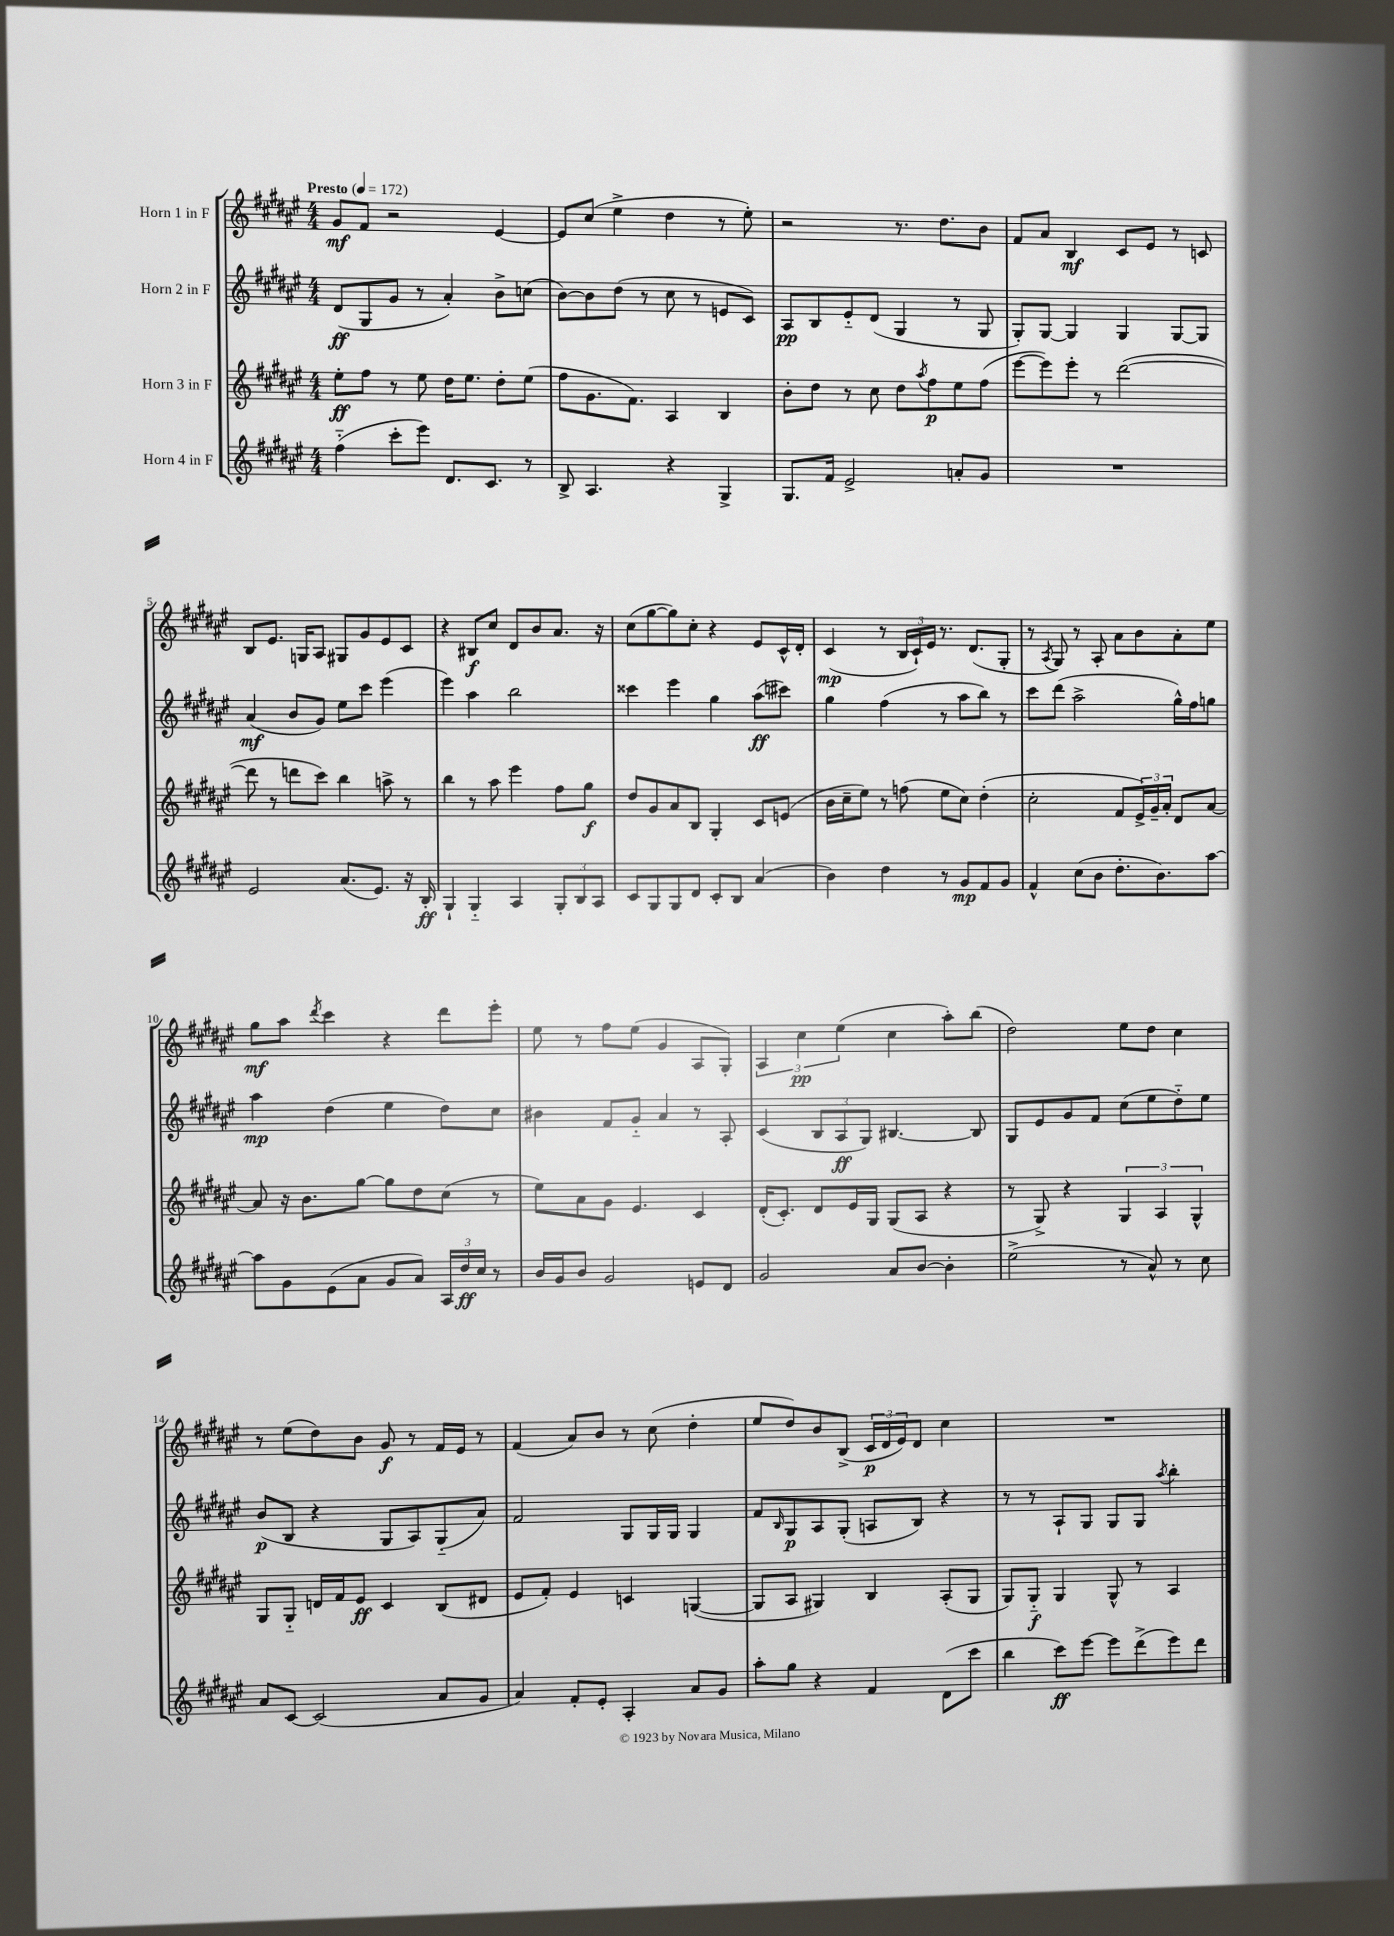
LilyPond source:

<<
\new StaffGroup <<
\new Staff = "s0" \with { instrumentName = "Horn 1 in F" } {
    \clef treble \key fis \major \numericTimeSignature \time 4/4 \tempo "Presto" 4 = 172
    gis'8\mf fis'8 r2 eis'4~ |
    eis'8 cis''8( eis''4-> dis''4 r8 eis''8-.) |
    r2 r8. dis''8. b'8 |
    fis'8 ais'8 b4\mf cis'8 eis'8 r8 c'8 |
    b8 eis'8. g16 ais8 gis8 gis'8 eis'8 cis'8 |
    r4 bis8\f cis''8 dis'8 b'8 ais'8. r16 |
    cis''8( gis''8~ gis''8) cis''8-. r4 eis'8 cis'16-^ dis'16-. |
    cis'4\mp( r8 \tuplet 3/2 { b16 cis'16-!) eis'16 } r8. dis'8.( gis8-. |
    r8 \acciaccatura { ais8 } gis8) r8 ais8-. ais'8 b'8 ais'8-. eis''8 |
    gis''8\mf ais''8 \acciaccatura { dis'''8 } cis'''4 r4 dis'''8 eis'''8-. |
    eis''8 r8 fis''8 eis''8( gis'4 ais8 gis8-.) |
    \tuplet 3/2 { ais4 cis''4\pp eis''4( } cis''4 ais''8-.) b''8( |
    dis''2) eis''8 dis''8 cis''4 |
    r8 eis''8( dis''8) b'8 gis'8\f r8 fis'16 eis'16 r8 |
    fis'4( ais'8) b'8 r8 cis''8( dis''4-. |
    eis''8 dis''8) b'8 b8->( \tuplet 3/2 { cis'16\p dis'16 eis'16) } dis'8 cis''4 |
    R1 \bar "|." |
}
\new Staff = "s1" \with { instrumentName = "Horn 2 in F" } {
    \clef treble \key fis \major \numericTimeSignature \time 4/4
    dis'8\ff( gis8 gis'8 r8 ais'4-.) b'8-> c''8( |
    b'8~) b'8 dis''8( r8 cis''8 r8 e'8 cis'8) |
    ais8\pp b8 eis'8-_ dis'8( gis4 r8 gis8 |
    gis8-.) gis8~ gis4 gis4 gis8~ gis8 |
    ais'4\mf( b'8 gis'8) eis''8 cis'''8 eis'''4( |
    eis'''4) ais''4 b''2 |
    cisis'''4 eis'''4 gis''4 ais''8\ff( cis'''8) |
    gis''4 fis''4( r8 ais''8 b''8) r8 |
    cis'''8 dis'''8( ais''2-> gis''16-^) fis''16 g''8 |
    ais''4\mp dis''4( eis''4 dis''8) cis''8 |
    bis'4 fis'8 gis'8-_ ais'4 r8 ais8-. |
    cis'4( \tuplet 3/2 { b8 ais8\ff gis8) } bis4.~ bis8 |
    gis8 eis'8 gis'8 fis'8 cis''8( eis''8 dis''8-_) eis''8 |
    b'8\p( b8 r4 gis8 ais8) gis8-_( ais'8) |
    fis'2 gis8 gis16 gis16 gis4 |
    fis'8 \grace { b16 } gis8\p ais8 gis8-.( a8 b8) r4 |
    r8 r8 ais8-! gis8 gis8 gis8 \acciaccatura { ais''8 } b''4-. \bar "|." |
}
\new Staff = "s2" \with { instrumentName = "Horn 3 in F" } {
    \clef treble \key fis \major \numericTimeSignature \time 4/4
    eis''8-.\ff fis''8 r8 eis''8 dis''16 eis''8. dis''8-. eis''8( |
    fis''8 gis'8. fis'8.) ais4 b4 |
    b'8-. dis''8 r8 cis''8 dis''8 \acciaccatura { ais''8 } fis''8\p eis''8 fis''8( |
    eis'''8~ eis'''8) eis'''8-. r8 dis'''2~( |
    dis'''8 r8 d'''8 cis'''8) b''4 a''8-> r8 |
    b''4 r8 ais''8 eis'''4 fis''8 gis''8\f |
    dis''8 gis'8 ais'8 b8 gis4-. cis'8 e'8( |
    b'16 cis''16-- eis''8) r8 f''8( eis''8 cis''8) dis''4-.( |
    cis''2-. fis'8 \tuplet 3/2 { eis'16->) gis'16-- ais'16-. } dis'8 ais'8~ |
    ais'8 r16 b'8. gis''8~ gis''8 dis''8 cis''8( r8 |
    eis''8) ais'8 gis'8 eis'4. cis'4 |
    dis'16-.( cis'8.-.) dis'8 eis'16 gis16 gis8( ais8 r4 |
    r8 gis8->) r4 \tuplet 3/2 { gis4 ais4 gis4-^ } |
    gis8 gis8-_ d'16 fis'16 eis'8\ff cis'4 b8( dis'8 |
    eis'8 fis'8-.) eis'4 c'4 g4~( |
    g8 ais8 gis4) b4 ais8-.( gis8 |
    gis8) gis8-_\f gis4 gis8-^ r8 ais4 \bar "|." |
}
\new Staff = "s3" \with { instrumentName = "Horn 4 in F" } {
    \clef treble \key fis \major \numericTimeSignature \time 4/4
    fis''4-_( cis'''8-. eis'''8) dis'8. cis'8. r8 |
    b8-> ais4. r4 gis4-> |
    gis8. fis'16 eis'2-> a'8-. gis'8 |
    R1 |
    eis'2 ais'8.( eis'8.) r16 b16-.\ff |
    gis4-! gis4-_ ais4 \tuplet 3/2 { gis8-. b8 ais8 } |
    cis'8 gis8 gis8 dis'8 cis'8-. b8 ais'4( |
    b'4) dis''4 r8 gis'8\mp fis'8 gis'8 |
    fis'4-^ cis''8( b'8 dis''8.-. b'8.) ais''8~ |
    ais''8 gis'8 eis'8( ais'8 gis'8 ais'8) \tuplet 3/2 { ais16 dis''16\ff cis''16 } r8 |
    b'16 gis'16 b'8 gis'2 e'8 dis'8 |
    gis'2 ais'8 b'8~ b'4-. |
    eis''2->( r8 ais'8-^) r8 cis''8 |
    ais'8 cis'8~ cis'2( ais'8 gis'8 |
    ais'4) fis'8-. eis'8-. ais4-. ais'8 gis'8 |
    ais''8-. gis''8 r4 fis'4 dis'8( cis'''8 |
    b''4 cis'''8\ff) eis'''8~ eis'''8 dis'''8->( eis'''8) dis'''8 \bar "|." |
}
>>
>>
